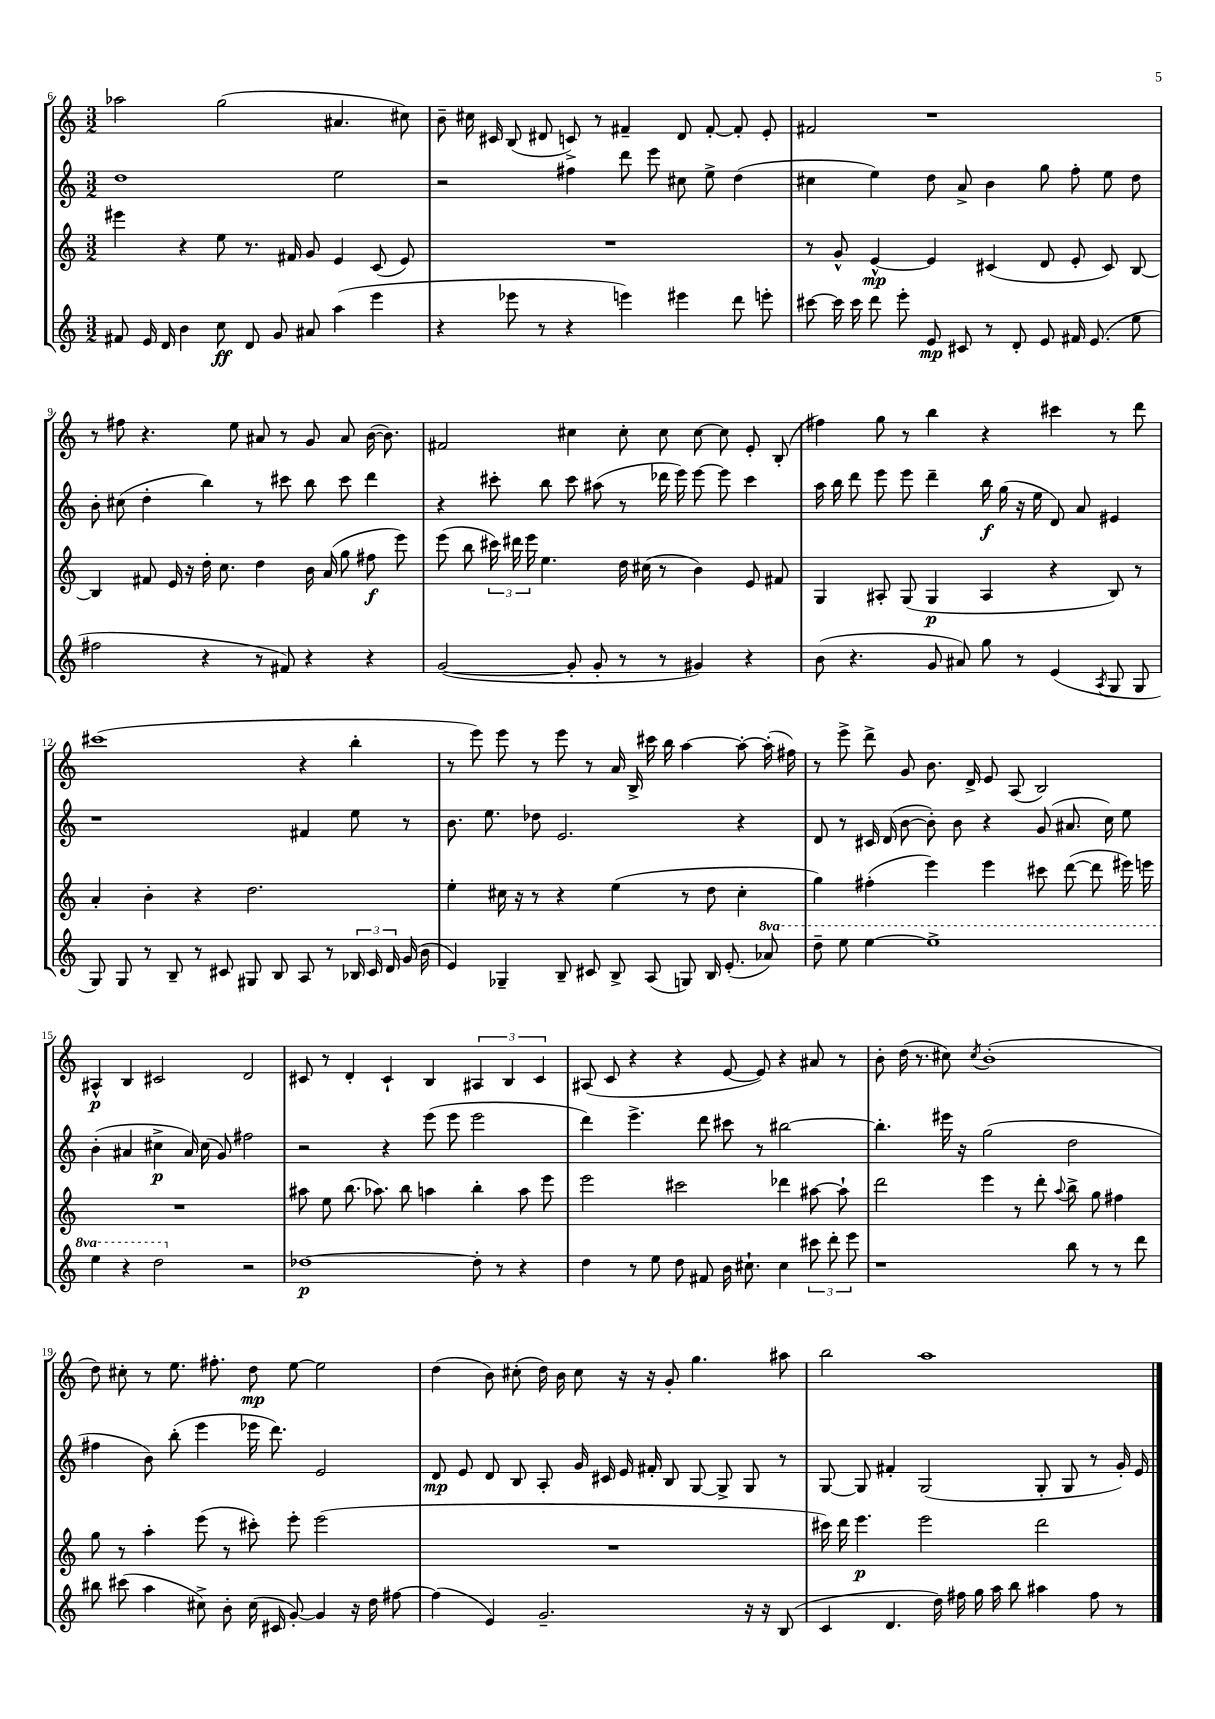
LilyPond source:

<<
\new StaffGroup <<
\new Staff = "s0" {
    \clef treble \key c \major \numericTimeSignature \time 3/2
    \autoBeamOff aes''2 g''2( ais'4. cis''8) |
    b'8-- cis''16 cis'16 b8( dis'8 c'8->) r8 fis'4-- dis'8 fis'8~-. fis'8-. e'8-. |
    fis'2 r1 |
    r8 fis''8 r4. e''8 ais'8 r8 g'8 ais'8 b'16~( b'8.) |
    fis'2 cis''4 cis''8-. cis''8 cis''8~ cis''8 e'8-. b8-.( |
    fis''4) g''8 r8 b''4 r4 cis'''4 r8 d'''8 |
    cis'''1( r4 b''4-. |
    r8 e'''8) e'''8 r8 e'''8 r8 a'16 b16-> cis'''16 b''16 a''4~ a''8~-. a''16-.( fis''16) |
    r8 e'''8-> d'''8-> g'8 b'8. d'16-> e'8 a8( b2) |
    ais4-^\p b4 cis'2 d'2 |
    cis'8 r8 d'4-. cis'4-! b4 \tuplet 3/2 { ais4 b4 cis'4 } |
    ais8( c'8 r4 r4 e'8~ e'8) r4 ais'8 r8 |
    b'8-. d''16( r8. cis''8) \acciaccatura { cis''8 } b'1-.( |
    d''8) cis''8-. r8 e''8. fis''8.-. d''8\mp e''8~ e''2 |
    d''4( b'8) cis''8-.( d''16) b'16 cis''8 r16 r16 g'8-. g''4. ais''8 |
    b''2 a''1 \bar "|." |
}
\new Staff = "s1" {
    \clef treble \key c \major \numericTimeSignature \time 3/2
    \autoBeamOff d''1 e''2 |
    r2 fis''4 d'''8 e'''8 cis''8 e''8-> d''4( |
    cis''4 e''4) d''8 a'8-> b'4 g''8 f''8-. e''8 d''8 |
    b'8-. cis''8( d''4-. b''4) r8 cis'''8 b''8 cis'''8 d'''4 |
    r4 cis'''8-. b''8 cis'''8 ais''8( r8 des'''16 e'''16) e'''8~ e'''8 cis'''4 |
    a''16 b''16 d'''8 e'''8 e'''8 d'''4-- b''16\f g''16( r16 e''16 d'8) a'8 eis'4 |
    r1 fis'4 e''8 r8 |
    b'8. e''8. des''8 e'2. r4 |
    d'8 r8 cis'16 d'16( b'8~ b'8-.) b'8 r4 g'8( ais'8. c''16) e''8 |
    b'4-.( ais'4 cis''4->\p ais'16) cis''16( g'8) fis''2 |
    r2 r4 e'''8( e'''8 e'''2 |
    d'''4) e'''4.-> d'''8 cis'''8 r8 bis''2~ |
    bis''4.-. eis'''16 r16 g''2( d''2 |
    fis''4 b'8) b''8-.( e'''4 ees'''16 d'''8.) e'2 |
    d'8\mp e'8 d'8 b8 a8-. g'16 cis'16 e'16 fis'16-. b8 g8~ g8-> g8 r8 |
    g8~ g8 fis'4-. g2( g8-. g8 r8 g'16-.) e'16 \bar "|." |
}
\new Staff = "s2" {
    \clef treble \key c \major \numericTimeSignature \time 3/2
    \autoBeamOff eis'''4 r4 e''8 r8. fis'16 g'8 e'4 c'8( e'8) |
    R1. |
    r8 g'8-^ e'4~-^\mp e'4 cis'4( d'8 e'8-. cis'8) b8~ |
    b4 fis'8 e'16 r16 d''16-. c''8. d''4 b'16 a'16( g''8 fis''8\f e'''8) |
    e'''8( b''8 \tuplet 3/2 { cis'''16) dis'''16 e'''16 } e''4. d''16 cis''16( r8 b'4) e'8 fis'8 |
    g4 ais8-. g8( g4\p ais4 r4 b8) r8 |
    a'4-. b'4-. r4 d''2. |
    e''4-. cis''16 r16 r8 r4 e''4( r8 d''8 cis''4-. |
    g''4) fis''4-.( e'''4) e'''4 cis'''8 d'''8~( d'''8 eis'''16) e'''16 |
    R1. |
    ais''8 e''8 b''8.( aes''8.) b''8 a''4 b''4-. a''8 e'''8 |
    e'''2 cis'''2 des'''4 ais''8~ ais''8-! |
    d'''2 e'''4 r8 d'''8-. \appoggiatura { a''8 } b''8-> g''8 fis''4 |
    g''8 r8 a''4-. e'''8( r8 cis'''8-.) e'''8-. e'''2( |
    R1. |
    cis'''16) d'''16 e'''4.\p e'''2 d'''2 \bar "|." |
}
\new Staff = "s3" {
    \clef treble \key c \major \numericTimeSignature \time 3/2 \set Staff.ottavationMarkups = #ottavation-simple-ordinals
    \autoBeamOff fis'8 e'16 d'16 b'4 c''8\ff d'8 g'8 ais'8 a''4( e'''4 |
    r4 ees'''8 r8 r4 e'''4) eis'''4 d'''8 e'''8-. |
    cis'''8~ cis'''16 cis'''16 d'''8 e'''8-. e'8\mp cis'8 r8 d'8-. e'8 fis'16 e'8.( e''8 |
    fis''2 r4 r8 fis'8) r4 r4 |
    g'2~( g'8-. g'8-. r8 r8 gis'4) r4 |
    b'8( r4. g'8 ais'8) g''8 r8 e'4( \acciaccatura { a8 } g8 g8 |
    g8) g8 r8 b8-- r8 cis'8 gis8 b8 a8 r8 \tuplet 3/2 { bes16 cis'16 d'16 } g'16( b'16 |
    e'4) ges4-- b8-- cis'8 b8-> a8( g8) b16 e'8.-.( \ottava #1 aes''8) |
    d'''8-- e'''8 e'''4~ e'''1-> |
    e'''4 r4 d'''2 \ottava #0 r2 |
    des''1~\p des''8-. r8 r4 |
    d''4 r8 e''8 d''8 fis'8 b'16 cis''8.-! cis''4 \tuplet 3/2 { cis'''8 d'''8-. e'''8 } |
    r1 b''8 r8 r8 d'''8 |
    bis''8 cis'''8( a''4 cis''8->) b'8-. cis''16( cis'16 g'8~-.) g'4 r16 d''16 fis''8~ |
    fis''4( e'4) g'2.-- r16 r16 b8( |
    c'4 d'4. d''16) fis''16 g''16 a''16 b''8 ais''4 fis''8 r8 \bar "|." |
}
>>
>>
\layout { \context { \Score currentBarNumber = #6 } }
